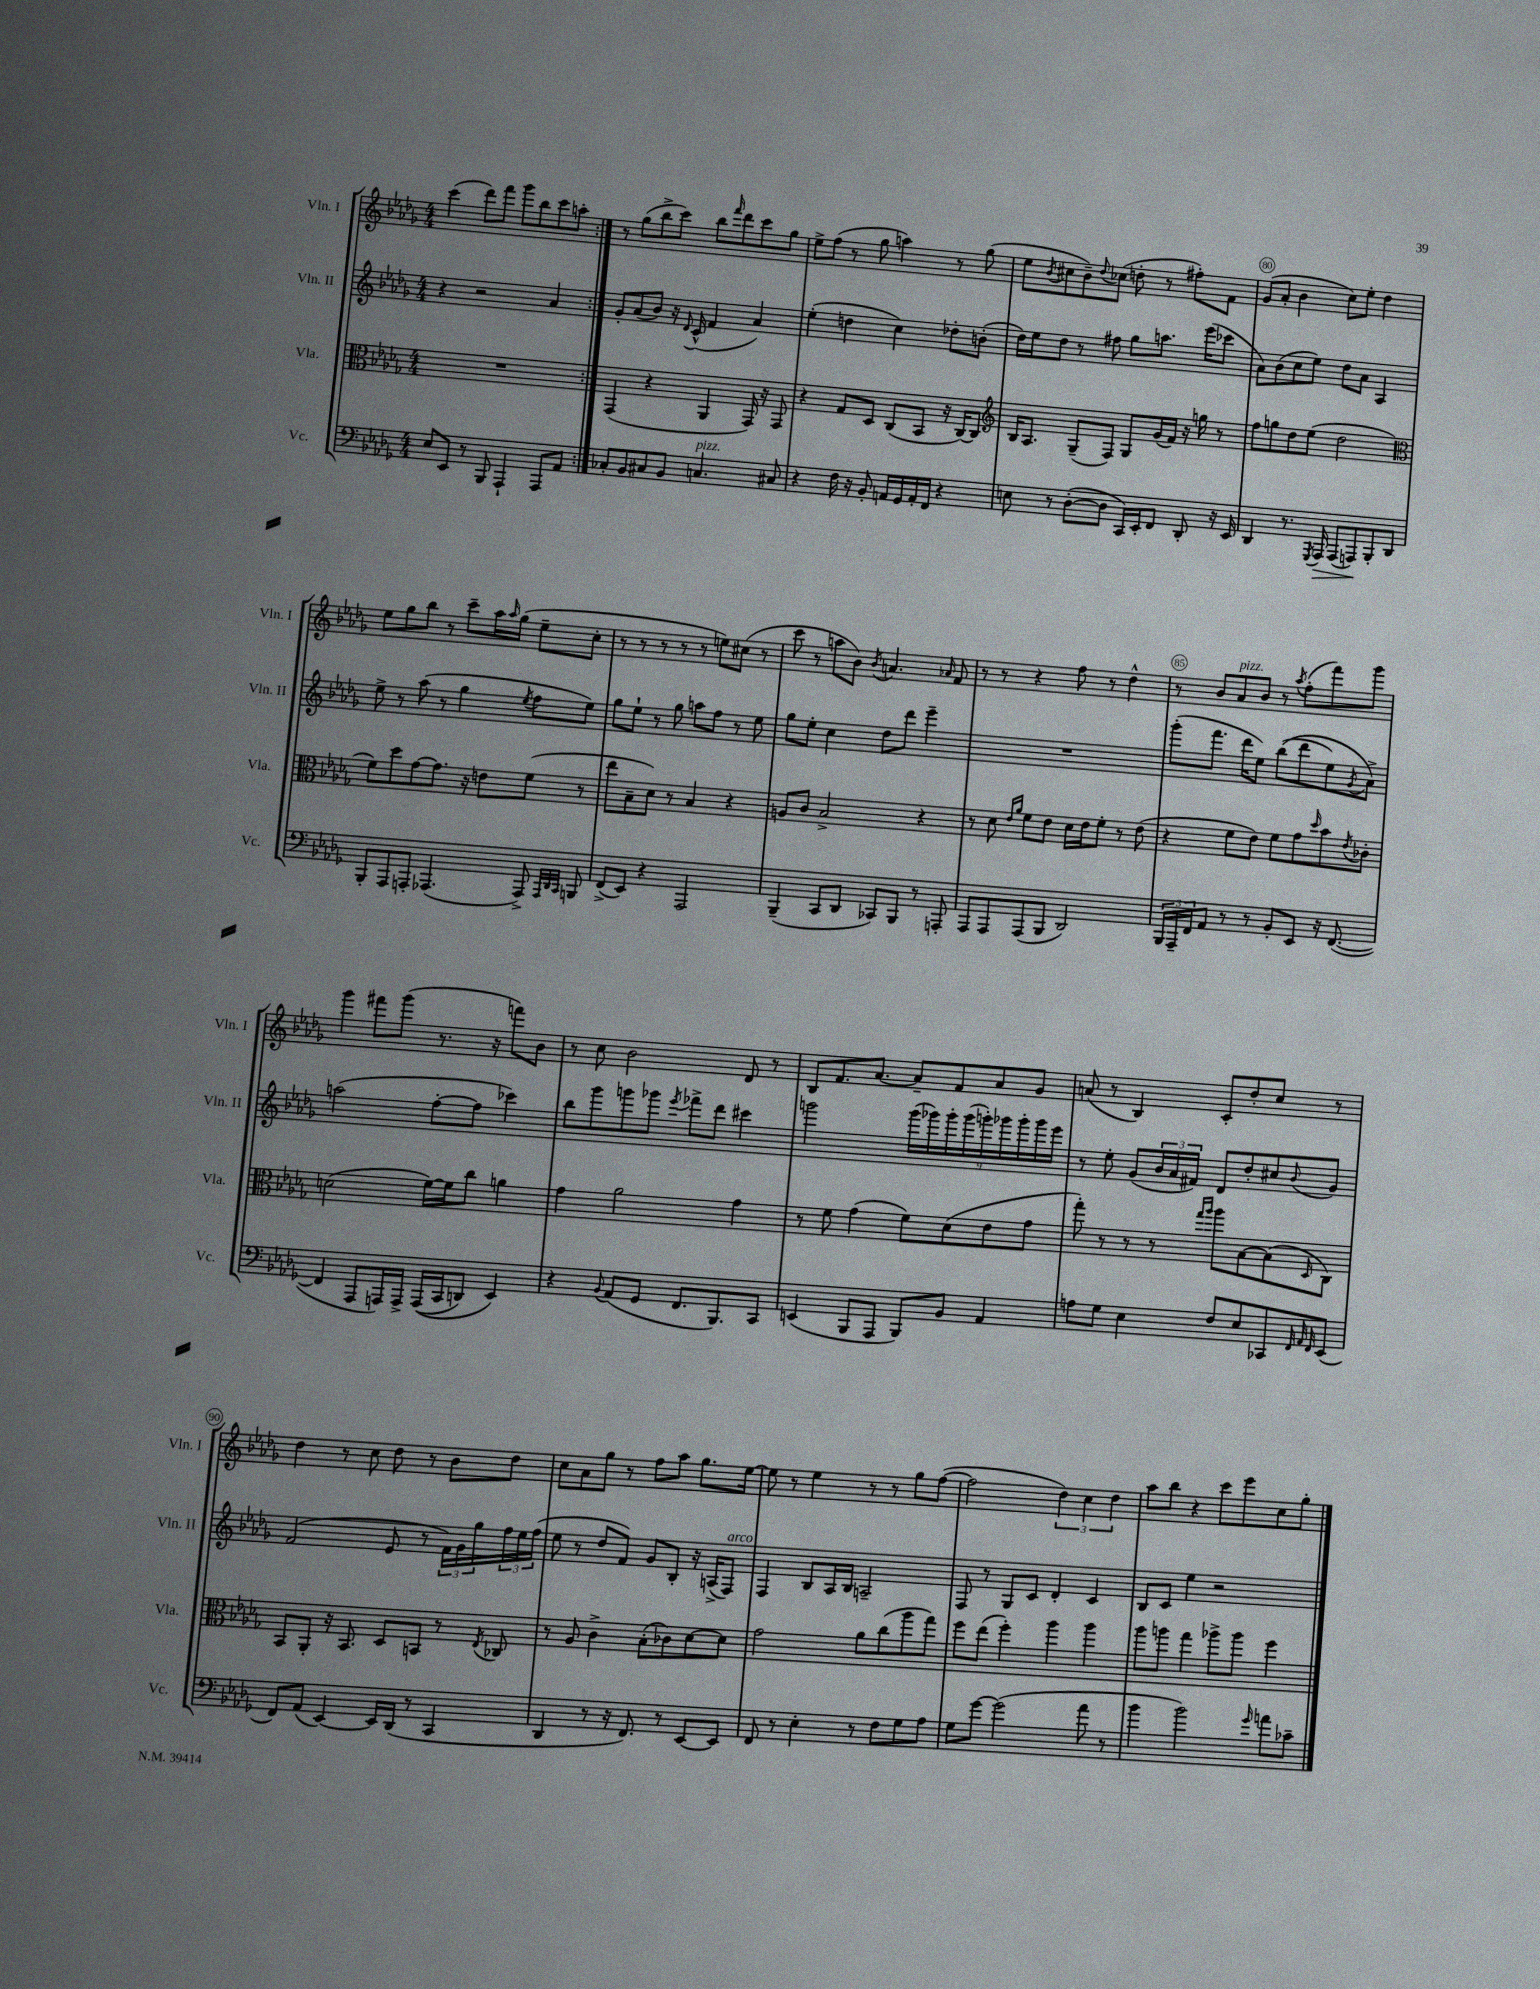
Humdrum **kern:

**kern	**dynam	**kern	**kern	**kern
*part4	*part4	*part3	*part2	*part1
*staff4	*staff4	*staff3	*staff2	*staff1
*I"Vc.	*	*I"Vla.	*I"Vln. II	*I"Vln. I
*I'Vc.	*	*I'Vla.	*I'Vln. II	*I'Vln. I
*clefF4	*	*clefC3	*clefG2	*clefG2
*k[b-e-a-d-g-]	*	*k[b-e-a-d-g-]	*k[b-e-a-d-g-]	*k[b-e-a-d-g-]
*M4/4	*	*M4/4	*M4/4	*M4/4
=76	=76	=76	=76	=76
8E-/L	.	1r	4r	(4ccc\
8EE-/J	.	.	.	.
8r	.	.	2r	8ddd-\L)
8BBB-/	.	.	.	8fff\J
4AAA-`/	.	.	.	8ggg-\L
.	.	.	.	8bb-\
8AAA-/L	.	.	4a-/	8ccc\
8AA-/J	.	.	.	8aan'\J
=77:|!	=77:|!	=77:|!	=77:|!	=77:|!
8C-X'/L	.	(4GG-/	8g-'/L	8r
8BB-/	.	.	(8a-/	(8gg-\L
8C#X/	.	4r	8b-/J)	8bb-^\
8BB-/J	.	.	16r	8ccc\J)
.	.	.	8qqd-/	.
.	.	.	(16c^^/	.
!LO:TX:a:i:t=pizz.	!	!	!	!
4.Cn/	.	4AA-/	4f/	8bb-\L
.	.	.	.	16qqfff/
.	.	.	.	8ddd-\
.	.	16GG-/)	4a-/)	8ccc\
.	.	16r	.	.
8C#X/	.	8GG-/	.	8gg-\J
=78	=78	=78	=78	=78
4r	.	4r	(4ee-'\	8ee-^\L
.	.	.	.	(8ff\J
16F\	.	8G-/L	4ddn\	8r
16r	.	.	.	.
8BB-'/	.	8D-/J	.	8gg-\
16AAn/LL	.	(8C/L	4cc\)	4aan\)
16GG-/	.	.	.	.
16AA'/	.	8BB-/J	.	.
16FF/JJ	.	.	.	.
4r	.	16r	8dd-X'\L	8r
.	.	[16C/KL)	.	.
.	.	8C/J]	(8bn'\J	(8gg-\
=79	=79	=79	=79	=79
*	*	*clefG2	*	*
8En\	.	16B-/KL	16dd-\LL)	8ee-\L
.	.	8.A-/J	16ee-\J	.
.	.	.	.	8qb-/
8r	.	.	8dd-\J	8cc#X\
([8D-'\L	.	(8G-~/L	8r	8b-~\)
.	.	.	.	8qqdd-/
8D-\J]	.	8F/J)	8ff#X\	(8cc-X\J
16CC/LL)	.	8G-/L	8gg-\L	8ddn'\
16EE-'/J	.	.	.	.
8FF/J	.	(16g-/L	8.aan\J	8r
.	.	16f/JJ)	.	.
8DD-'/	.	16r	.	8ff#X'\L)
.	.	16ggn\	(16eee-\KL	.
16r	.	8r	8ccc-X\J	8f\J
16EE-/	.	.	.	.
=80	=80	=80	=80	=80
4DD-/	.	8ff\L	8a-\L)	(8g-/L
.	.	8ggn\	(8b-\	8a-'/J
8.r	.	8dd-\	8cc\	4b-\
.	.	(8ee-\J	8ee-\J)	.
8qGGG-/	.	.	.	.
!	!LO:HP:b	!	!	!
16AAA-/	>	.	.	.
(8AAA-/L	.	2dd-\	8dd-\L	8cc\L)
8AAAn/)	.	.	8a-\J	8ee-'\J
8BBB-'/	]	.	4A-/	4dd-\
8DD-/J	.	.	.	.
!!LO:LB:g=z
=81	=81	=81	=81	=81
*	*	*clefC3	*	*
8BBB-'/L	.	8f\L)	8ee-^\	8ee-\L
8AAA-/	.	8dd-\	8r	8gg-\
8AAAn'/J	.	[8g-\	(8aa-\	8bb-\J
(4.AAA-X/	.	8.g-\J]	8r	8r
.	.	.	4gg-\	8ccc~\L
.	.	16r	.	.
.	.	8en\L	.	16aa-\L
.	.	.	.	16qqaa-/
.	.	.	.	(16gg-\JJ
.	.	.	8qee-/	.
8AAA-^/)	.	(8f\J	8ff\L	8ee-~\L
32qqAAA-/LLL	.	.	.	.
32qqDD-/	.	.	.	.
32qqCC/JJJ	.	.	.	.
8BBBn/	.	8r	8ee-\J)	8cc'\J
=82	=82	=82	=82	=82
(8FF^/L	.	8ee-\L	8gg-\L	8r
8EE-/J)	.	8B-~\	8ee-`\J	8r
4r	.	8d-\J)	8r	8r
.	.	8r	8gg-\	8r
2AAA-/	.	4B-/	8aan\L	8r
.	.	.	8ff\J	8een\L)
.	.	4r	8r	(8cc#X\J
.	.	.	8ee-\	8r
=83	=83	=83	=83	=83
(4BBB-~/	.	8An/L	8gg-\L	8ccc\
.	.	8c/J	8ee-'\J	8r
8CC/L	.	2B-^/	4cc\	8aan\L
8DD-/J	.	.	.	8b-\J)
.	.	.	.	8qb-/
8CC-X/L)	.	.	8dd-\L	4.an/
8BBB-/J	.	.	8ddd-\J	.
8r	.	4r	4eee-~\	.
.	.	.	.	16qqa-X/
8AAAn'/	.	.	.	8f/
=84	=84	=84	=84	=84
8AAA-/L	.	8r	1r	8r
8AAA-/	.	8d-\	.	8r
.	.	16qqe-/LL	.	.
.	.	16qqa-/JJ	.	.
(8AAA-/	.	8f\L	.	4r
8BBB-/J	.	8e-\J	.	.
2DD-/)	.	16d-\LL	.	8ff\
.	.	16e-\J	.	.
.	.	8f'\J	.	8r
.	.	8r	.	4dd-^^\
.	.	(8e-\	.	.
=85	=85	=85	=85	=85
24BBB-/LL	.	4r	(8ggg-'\L	8r
24AAA-~/	.	.	.	.
24FF/J	.	.	.	.
8AA-/J	.	.	8.fff\J	8b-/L
!	!	!	!	!LO:TX:a:i:t=pizz.
8r	.	8f\L	.	8a-/
.	.	.	16ddd-\KL	.
8r	.	8e-\J)	8ee-\J)	8b-/J
8BB-'/L	.	8f\L	((8bb-\L	8r
.	.	.	.	8qaa-/
8EE-/J	.	8g-\	8ddd-\	(8ff'\L
.	.	16qqdd-/	.	.
16r	.	8b-\	8ee-\)	8fff\)
([8.FF/	.	.	.	.
.	.	8qe-/	8qg-/	.
.	.	8c-X'\J	8a-^\J)	8ggg-\J
!!LO:LB:g=z
=86	=86	=86	=86	=86
4FF/]	.	(2dn\	(2aan\	4ggg-\
8AAA-/L	.	.	.	8fff#X\L
16AAAn/L)	.	.	.	(8ggg-\J
16AAA^/JJ	.	.	.	.
((16AAA/LL	.	[16f\LL)	[8ff'\L	8.r
16CC/J	.	16f\J]	.	.
8DDn/J)	.	8cc\J	8ff\J]	.
.	.	.	.	16r
4EE-/)	.	4an\	4ccc-X\)	8fffn\L)
.	.	.	.	8b-\J
=87	=87	=87	=87	=87
4r	.	4g-\	8bb-\L	8r
.	.	.	8ggg-\	8cc\
8qqBB-/	.	.	.	.
(8AA-/L	.	2a-\	8gggn\	2b-\
8GG-/J	.	.	8ggg-X\J	.
.	.	.	8qeee-/	.
8.FF/L	.	.	8fff-X^\L	.
.	.	.	8ddd-\J	.
8.BBB-/)	.	.	.	.
.	.	4g-\	4ccc#X\	8d-/
8CC/J	.	.	.	8r
=88	=88	=88	=88	=88
(4EEn/	.	8r	2gggn\	8B-/L
.	.	8f\	.	8.f/
8BBB-/L	.	(4g-\	.	.
.	.	.	.	[8.a-/J
8AAA-/J	.	.	.	.
8BBB-/L)	.	8f\L)	(18ggg\LL	8a-~/L]
.	.	.	18ggg-X\)	.
.	.	.	18ggg-'\	.
8BB-/J	.	(8d-\	.	8f/
.	.	.	(18ggg-\	.
.	.	.	18gggn'\)	.
4AA-/	.	8e-\	.	8a-/
.	.	.	18ggg-X\	.
.	.	.	18ggg-'\	.
.	.	8g-\J	.	8g-/J
.	.	.	18ggg-\	.
.	.	.	18eee-\JJ	.
=89	=89	=89	=89	=89
8An\L	.	8gg-'\)	8r	(8an/
8G-\J	.	8r	8ee-'\	8r
4E-\	.	8r	(8g-/L	4B-/)
.	.	8r	24b-/L	.
.	.	.	24a-/	.
.	.	.	24f#X/JJ)	.
.	.	16qqgg-/LL	.	.
.	.	16qqaa-/JJ	.	.
8F/L	.	8aa-\L	8d-/L	8c'/L
8E-/	.	[8B-\	8dd-'/	8dd-'/
8CC-X/	.	(8B-\]	8cc#X/	8cc/J
32qqFF/	.	.	.	.
32qqAA-/	.	.	.	.
32qqFF/	.	16qqD-/	8qqb-/	.
(8EE-/J	.	8C\J)	8g-/J	8r
!!LO:LB:g=z
=90	=90	=90	=90	=90
8FF/L)	.	8BB-/L	(2f/	4dd-\
(8AA-/J	.	8AA-'/J	.	.
[4EE-/)	.	16r	.	8r
.	.	8.BB-/	.	.
.	.	.	.	8cc\
16EE-/LL]	.	8D-/L	8e-/	8dd-\
(16DD-/JJ	.	.	.	.
8r	.	8BBn/J	8r	8r
4CC/	.	8r	24f\LL)	8b-\L
.	.	.	24g-\	.
.	.	.	24gg-\	.
.	.	8qE-/	.	.
.	.	8C-X/	24ff\	8dd-\J
.	.	.	24ee-\	.
.	.	.	(24ff\JJ	.
=91	=91	=91	=91	=91
4DD-/	.	8r	8ee-\	8cc\L
.	.	8A-/	8r	8a-\
8r	.	4c^\	8dd-/L	8gg-\J
16r	.	.	8f/J)	8r
8.FF/)	.	.	.	.
.	.	(8B-'\L	8g-/L	8ff\L
8r	.	8c-X\)	8B-'/J	8aa-\J
[8EE-/L	.	[8d-\	16r	8.gg-\L
.	.	.	(16An^/KL	.
!	!	!	!LO:TX:a:i:t=arco	!
8EE-/J]	.	8d-\J]	8F/J)	.
.	.	.	.	[16ee-\Jk
=92	=92	=92	=92	=92
8FF/	.	2g-\	4F/	8ee-\]
8r	.	.	.	8r
4E-'\	.	.	8B-/L	4ee-\
.	.	.	16A-/L	.
.	.	.	16B-/JJ	.
8r	.	8a-\L	2An~/	8r
8F\L	.	(8cc\	.	8r
8G-\	.	8aa-\	.	8gg-\L
8A-\J	.	8gg-\J)	.	([8ff\J
=93	=93	=93	=93	=93
8G-\L	.	8ff\L	8F/	2ff\]
[8g-\J	.	(8ee-\J	8r	.
(2g-\]	.	4ff'\)	8G-/L	.
.	.	.	8c/J	.
.	.	4aa-\	4d-'/	6dd-\)
.	.	.	.	6cc\
8a-\	.	4aa-\	4c/	.
.	.	.	.	6dd-\
8r	.	.	.	.
=94	=94	=94	=94	=94
4b-\	.	8aa-\L	8B-/L	8aa-\L
.	.	8aan\J	8c/J	8bb-\J
2b-\)	.	4gg-\	4ee-\	4r
.	.	8aa-X^\L	2r	8ccc\L
.	.	8aa-\J	.	8eee-\
16qqg-/	.	.	.	.
8an\L	.	4ff\	.	8cc\
8c-X~\J	.	.	.	8gg-'\J
==	==	==	==	==
*-	*-	*-	*-	*-
